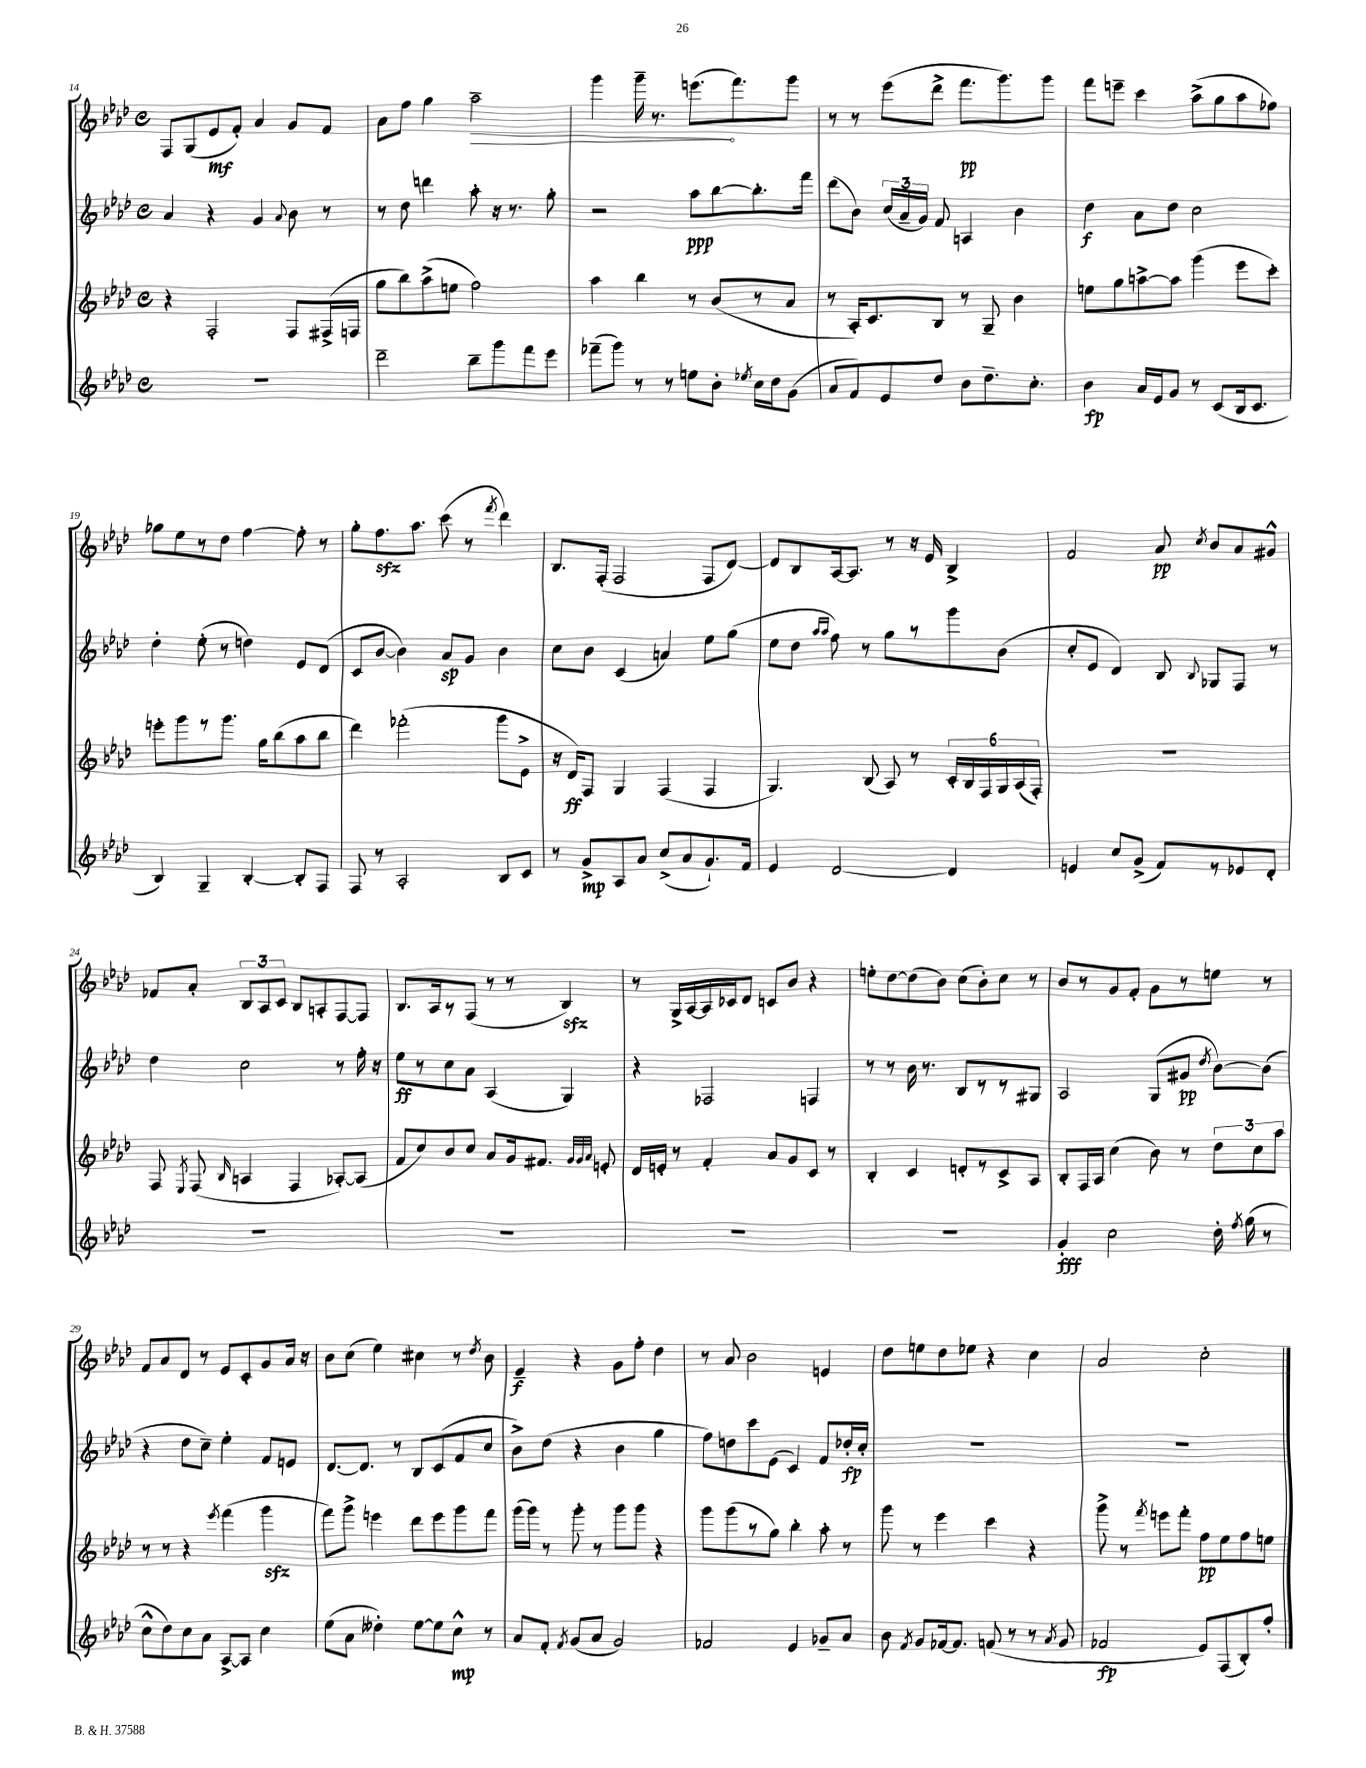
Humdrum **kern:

**kern	**kern	**kern	**kern
*staff4	*staff3	*staff2	*staff1
*clefG2	*clefG2	*clefG2	*clefG2
*k[b-e-a-d-]	*k[b-e-a-d-]	*k[b-e-a-d-]	*k[b-e-a-d-]
*M4/4	*M4/4	*M4/4	*M4/4
*met(c)	*met(c)	*met(c)	*met(c)
1r	4r	4a-/	8F/L
.	.	.	(8G/
.	2F'/	4r	8e-/
.	.	.	8f'/J)
.	.	4g/	4a-/
.	.	8qqa-/	.
.	8F/L	8b-\	8g/L
.	(16F#^/L	8r	8f/J
.	16F/JJ	.	.
=	=	=	=
2ddd-~\	8gg\L	8r	8a-\L
.	8bb-\)	8dd-\	8ff\J
.	(8aa-^\	4ddd\	4gg\
.	8ee\J	.	.
8bb-~\L	2ff\)	8aa-'\	2aa-~\
8ggg\	.	16r	.
.	.	8.r	.
8fff\	.	.	.
8eee-\J	.	8gg'\	.
=	=	=	=
(8fff-~\L	4aa-\	2r	4ggg\
8ggg\J)	.	.	.
8r	4bb-\	.	16ggg~\
.	.	.	8.r
8r	.	.	.
8ee\L	8r	8aa-\L	(8.eee\L
8b-'\J	(8b-/L	[8bb-\	.
.	.	.	8.fff\)
8qee-/	.	.	.
16cc\LL	8r	8.bb-'\]	.
16dd-\J	.	.	.
(8g\J	8a-/J	.	8ggg\J
.	.	16fff\Jk	.
=	=	=	=
8a-/L	8r	(8ddd-\L	8r
8f/)	16A-'/LK)	8b-\J)	8r
.	8.c/	.	.
8e-/	.	(24cc/LL	(8eee-\L
.	.	24a-~/	.
.	.	24g/JJ)	.
8dd-/J	8B-/J	8f/	8ddd-^\J
8b-\L	8r	4A/	8.fff\L
8.dd-~\	8G~/	.	.
.	.	.	8.ggg\)
.	4b-\	4b-\	.
8.cc'\J	.	.	.
.	.	.	8ggg\J
=	=	=	=
4b-\	8ee\L	4dd-\	8fff\L
.	8gg\	.	8eee~\J
16a-/LL	[8aa^\	8a-\L	4ccc\
16e-/J	.	.	.
8g/J	8aa\]J	8dd-\J	.
8r	(4ggg\	2cc\	(8aa-^\L
(8c/L	.	.	8gg\
16B-/k	8eee-\L	.	8aa-\
8.c/J	.	.	.
.	8ccc'\J)	.	8ff-\J)
=	=	=	=
4B-/)	8eee'\L	4dd-'\	8gg-\L
.	8ggg\	.	8ee-\
4G~/	8r	(8ee-'\	8r
.	8.ggg\J	8r	8dd-\J
[4B-'/	.	4dd\)	[4ff\
.	16gg\LK	.	.
.	(8bb-\	.	.
8B-'/]L	8aa-\	8e-/L	8ff'\]
8F/J	8bb-\J	(8d-/J	8r
=	=	=	=
8F/	4ddd-\)	8c/L	8gg'\L
8r	.	[8b-/J	8.ff\
2A-'/	(2fff-'\	4b-\])	.
.	.	.	8.aa-\J
.	.	8a-/L	(8ccc\
.	.	8g/J	8r
.	.	.	8qfff/
8B-/L	8ggg\L	4b-\	4ddd-\)
8c/J	8e-^\J	.	.
=	=	=	=
8r	16r	8cc\L	8.B-/L
.	16d-/LK)	.	.
8g^/L	8F/J	8b-\J	.
.	.	.	(16F'/Jk
8A-/	4G/	(4c/	2F/
8a-/J	.	.	.
(8cc^/L	(4F/	4a/)	.
8a-/	.	.	.
8.g`/)	4F/	8ee-\L	8F/L
.	.	(8gg\J	[8d-/J)
16f/Jk	.	.	.
=	=	=	=
4e-/	4.G/)	8ee-\L	8d-/]L
.	.	8dd-\J	8B-/
.	.	16qqaa-/LL	.
.	.	16qqaa-/JJ	.
[2d-/	.	8ff\)	[16A-/k
.	.	.	8.A-/]J
.	(8B-/	8r	.
.	8A-/)	8gg\L	8r
.	8r	8r	16r
.	.	.	16e-/
4d-/]	24c'/LL	8ggg\	4B-^/
.	24B-/	.	.
.	24F/	.	.
.	24G/	(8b-\J	.
.	(24A-/	.	.
.	24F'/JJ)	.	.
=	=	=	=
4e/	1r	8cc'/L	2f/
.	.	8e-/J	.
8cc/L	.	4d-/)	.
(8g^/J	.	.	.
8f/L)	.	8B-/	8a-/
.	.	8qqB-/	8qcc/
8r	.	8G-/L	8b-/L
8e-/	.	8F/J	8a-/
8d-'/J	.	8r	8g#^^/J
=	=	=	=
1r	8F/	4dd-\	8f-/L
.	8qE-/	.	.
.	(8F/	.	8a-'/J
.	16qqB-/	.	.
.	4A/	2cc\	12B-/L
.	.	.	12A-/
.	.	.	12c/J
.	4F/	.	8B-/L
.	.	.	8A'/
.	[8A-'/L)	8r	[8F/
.	(8A-/]J	16ff'\	8F/]J
.	.	16r	.
=	=	=	=
1r	8f/L	8ee-\L	8.B-/L
.	8cc/)	8r	.
.	.	.	16A-/k
.	8b-/	8cc\	8r
.	8cc/J	8a-\J	(8F/J
.	8a-/L	(4A-/	8r
.	16g/k	.	8r
.	8.f#/J	.	.
.	.	4G/)	4B-/)
.	32qqg/LLL	.	.
.	32qqg/	.	.
.	32qqa-/JJJ	.	.
.	8e'/	.	.
=	=	=	=
1r	16d-/LL	4r	8r
.	16e'/JJ	.	.
.	8r	.	16G^/LL
.	.	.	[16A-/
.	4f'/	2F-/	16A-/]
.	.	.	16c-/J
.	.	.	8d-/J
.	8a-/L	.	8c/L
.	8g/	.	8b-/J
.	8c/J	4F/	4r
.	8r	.	.
=	=	=	=
1r	4B-'/	8r	8ee'\L
.	.	8r	[8dd-\
.	4c/	16b-\	(8dd-\]
.	.	8.r	.
.	.	.	8b-\J)
.	8d'/L	8B-/L	(8cc\L
.	8r	8r	8b-'\)
.	8c^/	8r	8cc\J
.	8A-/J	8G#/J	8r
=	=	=	=
4g'/	8B-'/L	2A-/	8b-/L
.	16F/L	.	8r
.	16A-/JJ	.	.
2cc\	(4cc\	.	8g/
.	.	.	8f'/J
.	8b-\)	(8G/L	8g\L
.	8r	8g#/J	8r
.	.	8qdd-/	.
16dd-'\	12dd-\L	[8b-\L)	8ee\J
8qff/	.	.	.
(16gg\	.	.	.
.	12cc\	.	.
8r	.	(8b-\]J	8r
.	12aa-\J	.	.
=	=	=	=
8cc^^\L	8r	4r	8f/L
8dd-\)	8r	.	8a-/
8cc\	4r	8dd-\L	8d-/J
8a-\J	.	8cc~\J)	8r
.	8qeee-/	.	.
[8A-^/L	(4fff\	4ee-'\	8e-/L
8A-/]J	.	.	8c'/
4cc\	4ggg\	8f/L	8g/
.	.	8e/J	16a-/Jk
.	.	.	16r
=	=	=	=
(8ee-\L	8fff\L)	[8.d-/L	8b-\L
8a-\J	8ggg^\J	.	(8cc\J
.	.	8.d-/]J	.
4dd--'\)	4eee\	.	4ee-\)
.	.	8r	.
[8ee-\L	8ddd-\L	8B-/L	4cc#\
8ee-\]	8eee\	(8c/	.
8cc^^\J	8ggg\	8f/	8r
.	.	.	8qdd-/
8r	8fff\J	8cc/J	8b-\
=	=	=	=
8a-/L	(16ggg\LL	8b-^\L)	4e-~/
.	16ggg\JJ)	.	.
8f'/J	8r	(8dd-\J	.
8qf/	.	.	.
(8g/L	8ggg'\	4r	4r
8a-/J	8r	.	.
2g/)	8ggg\L	4b-\	8g\L
.	8ggg\J	.	8ff'\J
.	4r	4gg\	4dd-\
=	=	=	=
2f-/	8ggg\L	8ff\L)	8r
.	(8ggg\	8dd\	8a-/
.	8r	8ccc\	2b-\
.	8gg\J)	(8e-\J	.
4e-/	4bb-'\	4c/)	.
8g-~/L	8aa-'\	8f/L	4e/
8a-/J	8r	16dd-'/L	.
.	.	16cc'/JJ	.
=	=	=	=
8b-\	8ggg\	1r	8dd-\L
8qf/	.	.	.
8g/L	8r	.	8ee\
[16f-/k	4eee-\	.	8dd-\
8.f-/]J	.	.	.
.	.	.	8ee-\J
(8f/	4ccc\	.	4r
8r	.	.	.
8r	4r	.	4cc\
8qa-/	.	.	.
8g/	.	.	.
=	=	=	=
2f-/	8ggg^\	1r	2a-/
.	8r	.	.
.	8qfff/	.	.
.	8eee\L	.	.
.	8fff'\J	.	.
8e-/L)	8ff\L	.	2cc'\
(8F/	8ee-\	.	.
8B-'/)	8ff\	.	.
8ff'/J	8ee\J	.	.
==	==	==	==
*-	*-	*-	*-
